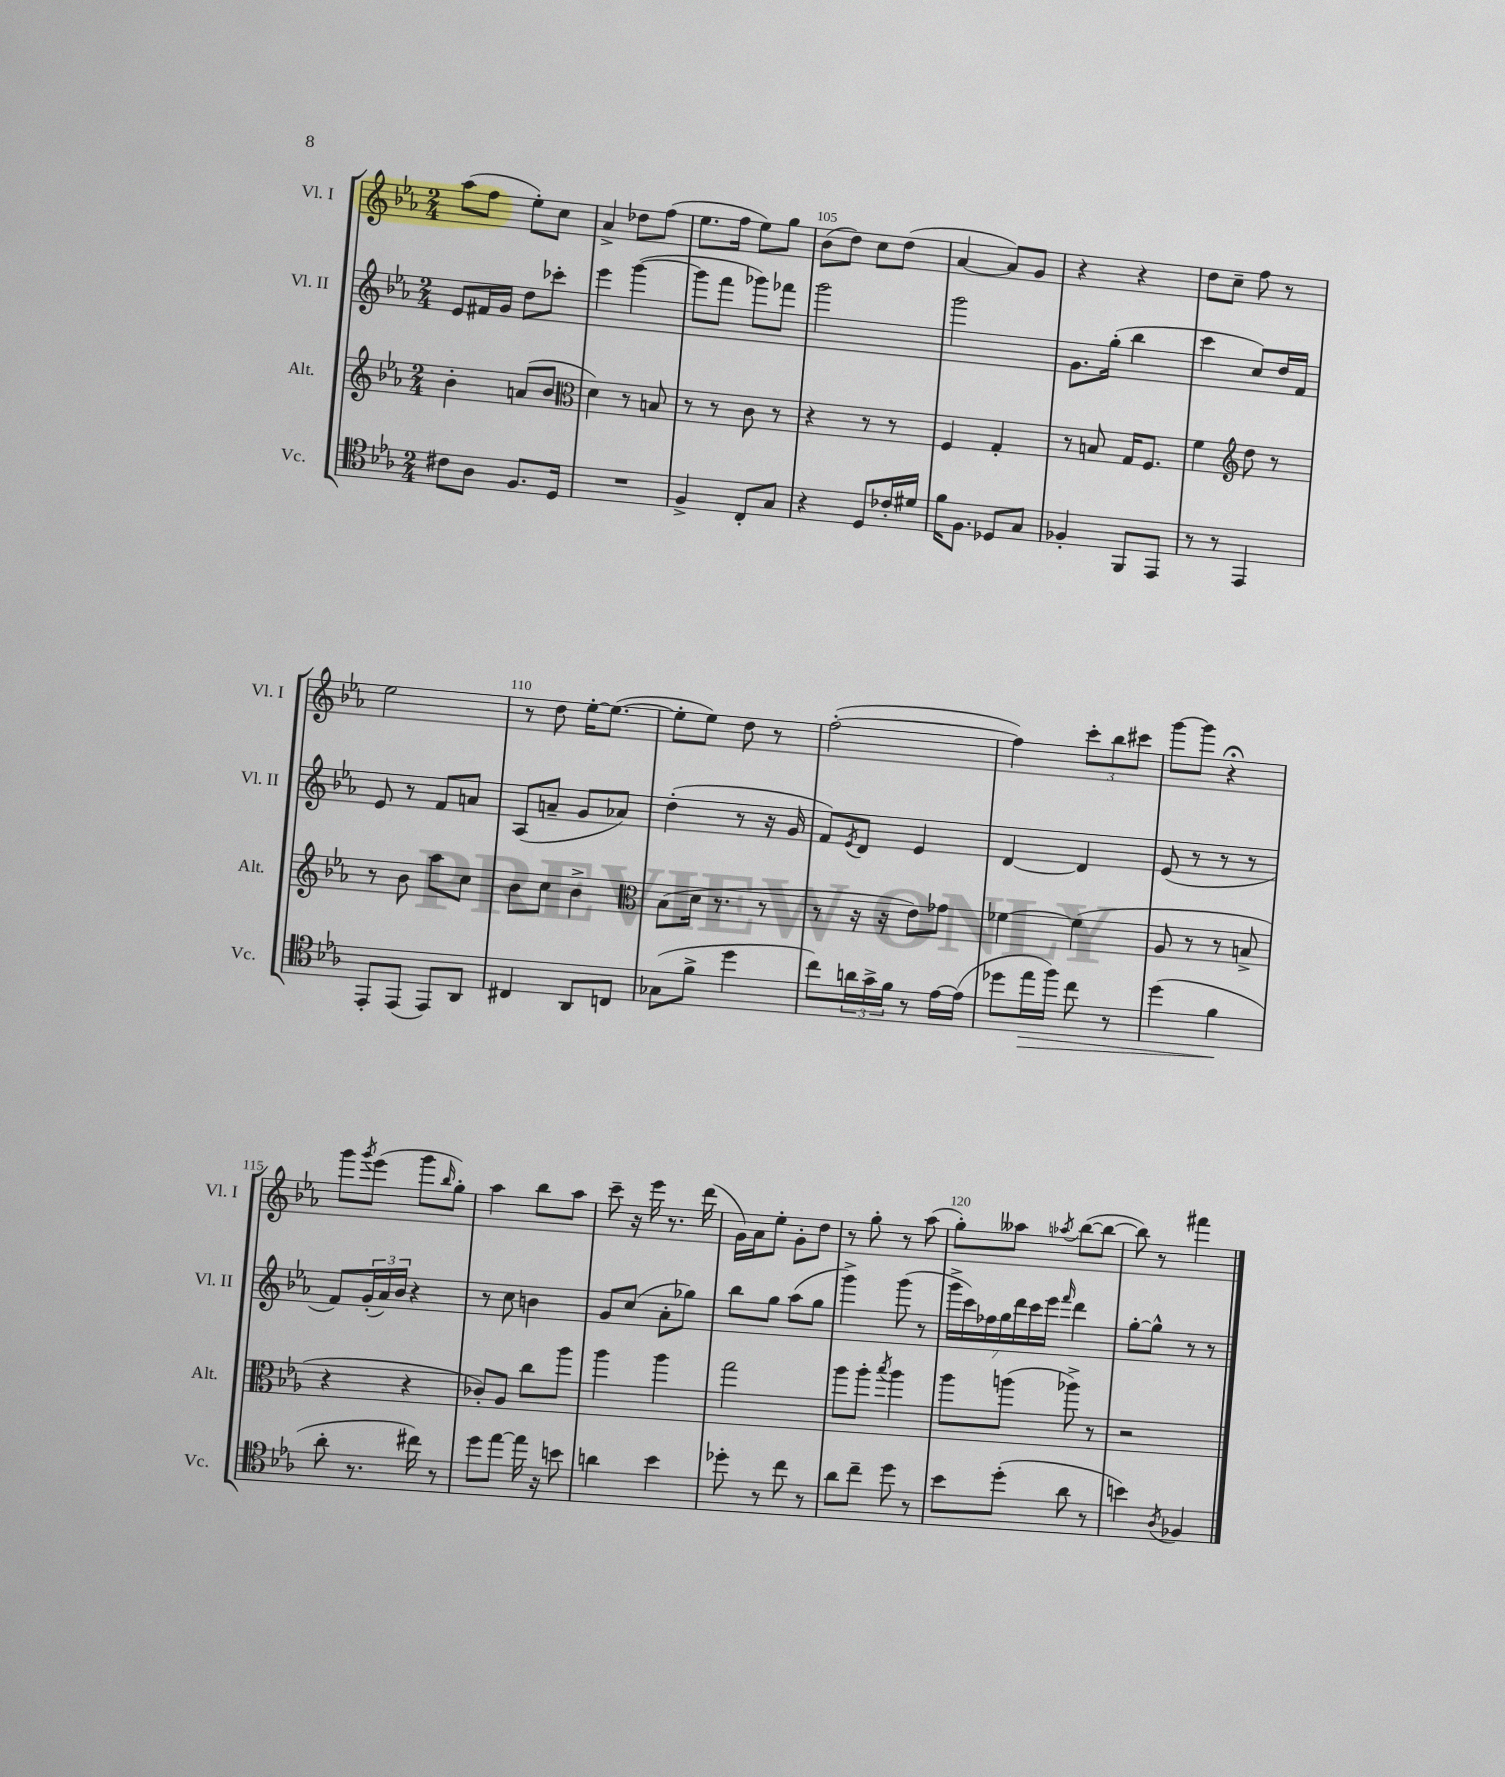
<<
\new StaffGroup <<
\new Staff = "s0" \with { instrumentName = "Vl. I" shortInstrumentName = "Vl. I" } {
    \clef treble \key ees \major \numericTimeSignature \time 2/4
    aes''8( f''8 ees''8-.) c''8 |
    aes'4-> des''8 f''8( |
    ees''8. f''16 ees''8) g''8 |
    bes'8( d''8) c''8 d''8( |
    aes'4~ aes'8) g'8 |
    r4 r4 |
    d''8 c''8-- f''8 r8 |
    ees''2 |
    r8 d''8 ees''16~-. ees''8.~( |
    ees''8-. ees''8) d''8 r8 |
    f''2~-.( |
    f''4) \tuplet 3/2 { c'''8-. bes''8 cis'''8 } |
    g'''8~ g'''8 r4\fermata |
    g'''8 \acciaccatura { g'''8 } ees'''8( g'''8 \grace { bes''16 } g''8-.) |
    aes''4 bes''8 aes''8 |
    c'''8-- r16 ees'''16 r8. d'''16( |
    g'16) aes'16 ees''8-. g'8-. d''8 |
    r8 g''8-. r8 aes''8( |
    g''8-.) aeses''8 \acciaccatura { aes''8 } bes''8~( bes''8~ |
    bes''8) r8 fis'''4 \bar "|." |
}
\new Staff = "s1" \with { instrumentName = "Vl. II" shortInstrumentName = "Vl. II" } {
    \clef treble \key ees \major \numericTimeSignature \time 2/4
    ees'8 fis'16 g'16 d''8 ces'''8-. |
    ees'''4 g'''4~( |
    g'''8 f'''8 ges'''8) fes'''8 |
    g'''2 |
    g'''2 |
    g'8. g''16-.( bes''4 |
    c'''4 c''8) d''16 f'16 |
    ees'8 r8 f'8 a'8 |
    aes8( a'8-- g'8 aes'8) |
    d''4-.( r8 r16 g'16 |
    f'8) \acciaccatura { ees'8 } d'8 ees'4 |
    d'4~ d'4 |
    ees'8( r8 r8 r8 |
    f'8) \tuplet 3/2 { g'16-.( aes'16) bes'16 } r4 |
    r8 c''8 b'4 |
    g'8 c''8( aes'8-. ges''8) |
    bes''8 g''8 aes''8( g''8 |
    g'''4->) g'''8( r8 |
    \tuplet 7/4 { g'''16-> c'''16) fes''16 g''16 d'''16 c'''16 ees'''16 } \grace { f'''16 } d'''4 |
    g''8~-. g''8-^ r8 r8 \bar "|." |
}
\new Staff = "s2" \with { instrumentName = "Alt." shortInstrumentName = "Alt." } {
    \clef treble \key ees \major \numericTimeSignature \time 2/4
    bes'4-. a'8( bes'8 |
    \clef alto d'4) r8 b8 |
    r8 r8 c'8 r8 |
    r4 r8 r8 |
    f4 g4-. |
    r8 b8 g16 f8. |
    f'4 \clef treble d''8 r8 |
    r8 bes'8 aes''8 c''8 |
    bes'8 c''8 bes'4-> |
    \clef alto bes8( d'16 r8. r8 |
    r8 r16 r16 ees'8) ges'8 |
    fes'4~ fes'4( |
    aes8 r8 r8 b8-> |
    r4 r4 |
    ces'8-.) aes8 c''8 aes''8 |
    aes''4 aes''4 |
    g''2 |
    aes''8 aes''8-. \acciaccatura { bes''8 } aes''4 |
    aes''8 a''8( aes''8->) r8 |
    r2 \bar "|." |
}
\new Staff = "s3" \with { instrumentName = "Vc." shortInstrumentName = "Vc." } {
    \clef tenor \key ees \major \numericTimeSignature \time 2/4
    cis'8 aes8 f8. d16 |
    R2 |
    f4-> c8-. g8 |
    r4 d8 ces'16-. dis'16 |
    f'16 f8. des8 g8 |
    fes4-. f,8 ees,8 |
    r8 r8 ees,4 |
    ees,8-. ees,8( ees,8) aes,8 |
    cis4 aes,8 c8 |
    ges8( f'8-> d''4 |
    c''8) \tuplet 3/2 { a'16 g'16-> f'16 } r8 ees'16~ ees'16( |
    des''8 ees''16\> f''16) c''8 r8 |
    d''4( f'4\! |
    aes'8-. r8. cis''16) r8 |
    d''8 ees''8~ ees''16 r16 b'8 |
    a'4 bes'4 |
    des''8-. r8 c''8 r8 |
    aes'8 c''8-- d''8 r8 |
    bes'8 d''8-.( aes'8 r8 |
    b'4) \acciaccatura { aes8 } fes4 \bar "|." |
}
>>
>>
\layout { \context { \Score currentBarNumber = #102 \override BarNumber.break-visibility = ##(#f #t #t) barNumberVisibility = #(every-nth-bar-number-visible 5) } }
